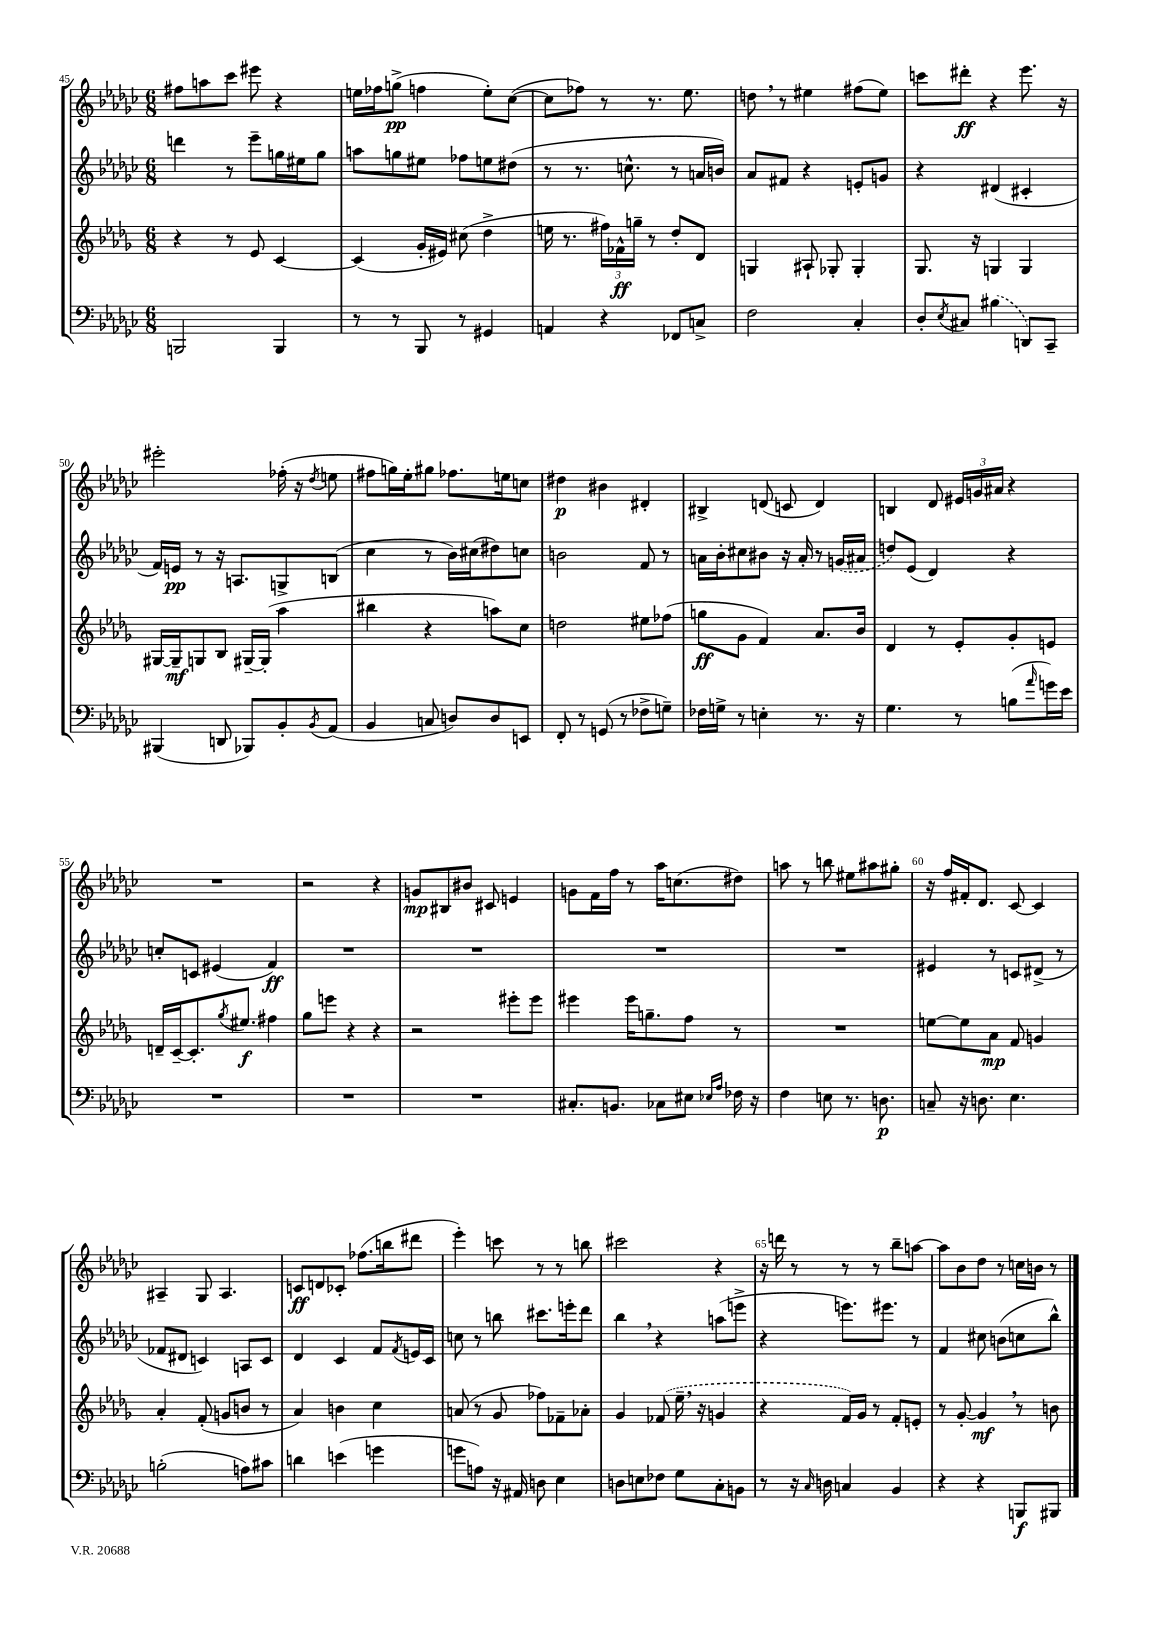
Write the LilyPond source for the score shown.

<<
\new StaffGroup <<
\new Staff = "s0" {
    \clef treble \key ges \major \numericTimeSignature \time 6/8
    fis''8 a''8 ces'''8 eis'''8 r4 |
    e''16 fes''16 g''8->\pp( f''4 e''8-.) ces''8~( |
    ces''8 fes''8) r8 r8. ees''8. |
    d''8 \breathe r8 eis''4 fis''8( eis''8) |
    c'''8 dis'''8-.\ff r4 ees'''8. r16 |
    eis'''2-. fes''16-.( r16 \acciaccatura { des''8 } e''8 |
    fis''8 g''16) ees''16-. gis''8 fes''8. e''16 c''8 |
    dis''4\p bis'4 dis'4-. |
    bis4-> d'8( c'8 d'4) |
    b4 des'8 \tuplet 3/2 { eis'16 g'16 ais'16 } r4 |
    R2. |
    r2 r4 |
    g'8\mp bis8 bis'8 cis'8 e'4 |
    g'8 f'16 f''16 r8 aes''16 c''8.( dis''8) |
    a''8 r8 b''8 eis''8 ais''8 gis''8-. |
    r16 f''16 fis'16-. des'8. ces'8~ ces'4 |
    ais4-- ges8 ais4. |
    c'8\ff d'8 ces'8-. fes''8.( b''16 dis'''8 |
    ees'''4-.) c'''8 r8 r8 b''8 |
    cis'''2 r4 |
    r16 d'''16 r8 r8 r8 bes''8-- a''8~ |
    a''8 bes'8 des''8 r8 c''16 b'16 r8 \bar "|." |
}
\new Staff = "s1" {
    \clef treble \key ges \major \numericTimeSignature \time 6/8
    d'''4 r8 ees'''8-- g''16 eis''16 g''8 |
    a''8 g''8 eis''8 fes''8 e''8 dis''8( |
    r8 r8. c''8.-^ r8 a'16 b'16) |
    aes'8 fis'8 r4 e'8-. g'8 |
    r4 dis'4( cis'4-. |
    f'16) e'16\pp r8 r16 a8. g8-> b8( |
    ces''4 r8 bes'16) cis''16( dis''8) c''8 |
    b'2 f'8 r8 |
    a'16 bes'16-. cis''8 bis'8 r16 a'16-. r8 \once \slurDashed g'16( ais'16 |
    d''8) ees'8( des'4) r4 |
    c''8-. c'8 eis'4( f'4\ff) |
    R2. |
    R2. |
    R2. |
    R2. |
    eis'4 r8 c'8 dis'8->( r8 |
    fes'8 dis'8 c'4) a8 c'8 |
    des'4 ces'4 f'8 \acciaccatura { f'8 } e'16 ces'16 |
    c''8 r8 b''8 cis'''8. e'''16-. des'''8 |
    bes''4 \breathe r4 a''8( e'''8-> |
    r4 e'''8.) eis'''8. r8 |
    f'4 cis''8 b'8( c''8 bes''8-^) \bar "|." |
}
\new Staff = "s2" {
    \clef treble \key des \major \numericTimeSignature \time 6/8
    r4 r8 ees'8 c'4~ |
    c'4( ges'16-. eis'16) cis''8( des''4-> |
    e''16 r8. \tuplet 3/2 { fis''16) fes'16-^\ff g''16-- } r8 des''8-. des'8 |
    g4 ais8-! ges8-. ges4-. |
    ges8. r16 g4 g4 |
    gis16~ gis16--\mf g8 bes8 gis16~-- gis16-.( aes''4 |
    bis''4 r4 a''8) c''8 |
    d''2 eis''8 fes''8( |
    g''8\ff ges'8 f'4) aes'8. bes'16 |
    des'4 r8 ees'8-. ges'8-. e'8 |
    d'16-- c'16~-- c'8.-. \acciaccatura { ges''8 } eis''8.\f fis''4 |
    ges''8 e'''8 r4 r4 |
    r2 eis'''8-. eis'''8 |
    eis'''4 eis'''16 g''8.-- f''8 r8 |
    R2. |
    e''8~ e''8 aes'8\mp f'8 g'4 |
    aes'4-. f'8-.( g'8 b'8 r8 |
    aes'4) b'4 c''4 |
    a'8( r8 ges'8 fes''8) fes'8-- aes'8-. |
    ges'4 \once \slurDashed fes'8( ees''16-- \breathe r16 g'4 |
    r4 f'16) ges'16 r8 f'8-. e'8-. |
    r8 ges'8~-. ges'4\mf \breathe r8 b'8 \bar "|." |
}
\new Staff = "s3" {
    \clef bass \key ges \major \numericTimeSignature \time 6/8
    b,,2 b,,4 |
    r8 r8 bes,,8 r8 gis,4 |
    a,4 r4 fes,8 c8-> |
    f2 ces4-. |
    des8-. \acciaccatura { ees8 } cis8 \once \slurDashed bis4( d,8) ces,8-- |
    bis,,4( d,8 bes,,8) bes,8-. \acciaccatura { bes,8 } aes,8( |
    bes,4 c8 d8) d8 e,8 |
    f,8-. r8 g,8( r8 fes8-> g8--) |
    fes16 g16-> r8 e4-. r8. r16 |
    ges4. r8 b8( \grace { aes'16 } g'16) ees'16 |
    R2. |
    R2. |
    R2. |
    cis8.-. b,8. ces8 eis8 \grace { ees16 aes16 } fes16 r16 |
    f4 e8 r8. d8.\p |
    c8-- r16 d8. ees4. |
    b2-.( a8) cis'8 |
    d'4 e'4( g'4 |
    g'8 a8) r16 ais,16 d8 ees4 |
    d8 e8 fes8 ges8 ces8-. b,8 |
    r8 r16 \grace { ces16 } d16 c4 bes,4 |
    r4 r4 b,,8\f bis,,8 \bar "|." |
}
>>
>>
\layout { \context { \Score currentBarNumber = #45 \override BarNumber.break-visibility = ##(#f #t #t) barNumberVisibility = #(every-nth-bar-number-visible 5) } }
